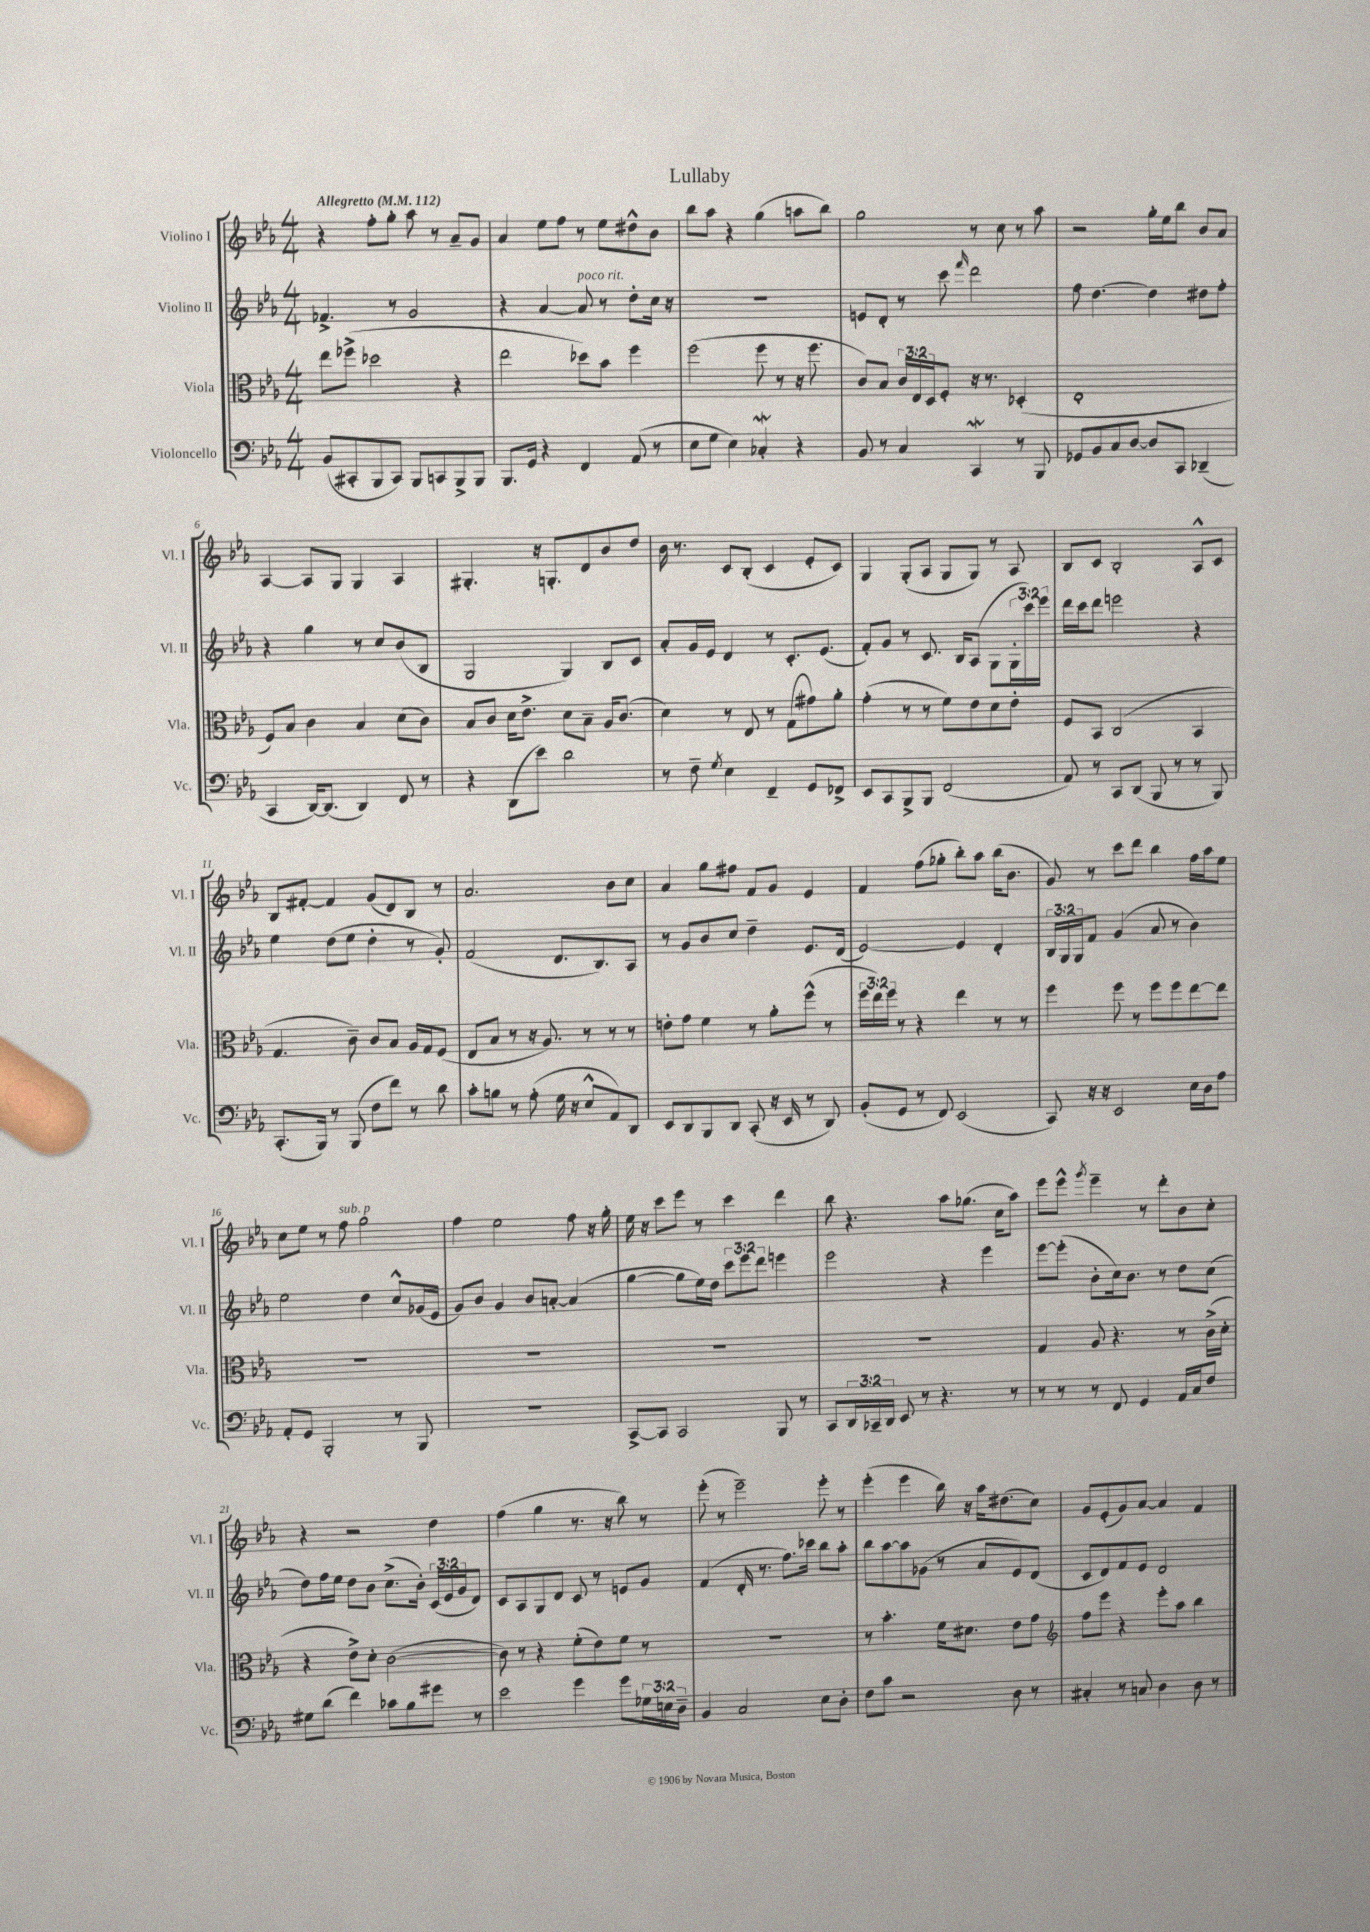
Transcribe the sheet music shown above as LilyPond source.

\header { title = "Lullaby" }
<<
\new StaffGroup <<
\new Staff = "s0" \with { instrumentName = "Violino I" shortInstrumentName = "Vl. I" } {
    \clef treble \key ees \major \numericTimeSignature \time 4/4 \tempo "Allegretto" 4 = 112
    r4 f''8-. g''8-. aes''8 r8 aes'8-- g'8 |
    aes'4 ees''8 f''8 r8 ees''8 dis''8-^ bes'8 |
    bes''8 aes''8 r4 g''4( a''8 bes''8) |
    g''2 r8 c''8 r8 aes''8 |
    r2 g''16-. ees''16 bes''8 bes'8 aes'8 |
    aes4~ aes8 g8 g4 aes4 |
    gis4.-. r16 g8.-. d'8 bes'8 d''8 |
    bes'16 r8. c'8 bes8-.( c'4 ees'8-. c'8) |
    g4 g8-.( aes8 g8 g8) r8 aes8 |
    bes8 c'8 bes2-. aes8-^ c'8 |
    bes8 fis'8~-. fis'4 g'8( d'8) bes8 r8 |
    aes'2. bes'8 c''8 |
    aes'4 g''8 fis''8 f'8 g'8 ees'4 |
    f'4 f''8( ges''8-. bes''8-.) aes''8 bes''16( bes'8. |
    g'8) r8 c'''8 d'''8 bes''4 f''16 aes''16 ees''8 |
    c''8 ees''8 r8 f''8^\markup { \italic "sub. p" } g''2 |
    f''4 ees''2 f''8 r16 g''16-. |
    ees''16 r16 c'''8 ees'''8 r8 c'''4 d'''4 |
    bes''8 r4. aes''8 ges''8.( c''16 aes''8) |
    ees'''8 ees'''8-^ \acciaccatura { g'''8 } ees'''4-- r8 d'''8-. bes'8 c''8-. |
    r4 r2 d''4 |
    f''4( g''4 r8. r16 bes''8) r8 |
    ees'''8-.( r8 ees'''2--) ees'''8-. r8 |
    ees'''4-.( ees'''4 bes''16) r16 aes''16 dis''8.( c''8) |
    g'8 ees'8-.( g'8) aes'8~ aes'4 f'4 \bar "|." |
}
\new Staff = "s1" \with { instrumentName = "Violino II" shortInstrumentName = "Vl. II" } {
    \clef treble \key ees \major \numericTimeSignature \time 4/4 \override Staff.TupletNumber.text = #tuplet-number::calc-fraction-text
    fes'4.-> r8 g'2 |
    r4 aes'4~ aes'8^\markup { \italic "poco rit." } r8 d''8-. c''16 r16 |
    R1 |
    e'8 d'8-. r8 c'''8 \grace { f'''16 } d'''2 |
    f''8 d''4.~ d''4 dis''8 f''8-. |
    r4 g''4 r8 c''8 bes'8( bes8 |
    g2 g4) bes8 c'8 |
    aes'8-. g'16 ees'16 d'4 r8 c'8.-. ees'8.( |
    f'8-.) g'8 r8 c'8. bes16 aes8( g8 \tuplet 3/2 { g16-. c'''16) ees'''16 } |
    d'''16 c'''16 d'''8 e'''2 r4 |
    ees''4 d''8( ees''8 d''4-. r8 g'8-.) |
    f'2( d'8. bes8.) aes8 |
    r8 g'8 bes'8 c''8 d''4-- ees'8. d'16( |
    ees'2~) ees'4 d'4-. |
    \tuplet 3/2 { bes16 g16 g16 } f'8 g'4( aes'8 r8 bes'4) |
    ees''2 d''4 c''8-^ ges'16( ees'16 |
    g'8) bes'8 g'4 bes'8 a'8~-. a'4( |
    g''4~ g''8 ees''16) d''16 \tuplet 3/2 { c'''8 ees'''8 d'''8 } e'''4 |
    ees'''2 r4 ees'''4 |
    ees'''8~ ees'''8-.( bes'8-. c''16) bes'8. r8 d''8 c''8( |
    d''8) f''16 ees''16 d''8 bes'8 c''8.->( bes'16-.) \tuplet 3/2 { c'16( ees'16 g'16 } d'8) |
    c'8 aes8 g8 d'8 c'8 r8 e'8 g'8 |
    f'4( d'16-. r8. f''8.) ces'''16 bes''8 aes''8-. |
    bes''8 aes''8~ aes''8 ges'8( r8 aes'8 ees'8) d'8( |
    c'8 d'8) f'8 ees'8 d'2 \bar "|." |
}
\new Staff = "s2" \with { instrumentName = "Viola" shortInstrumentName = "Vla." } {
    \clef alto \key ees \major \numericTimeSignature \time 4/4 \override Staff.TupletNumber.text = #tuplet-number::calc-fraction-text
    ees''8 fes''8->( des''2 r4 |
    ees''2 des''8) bes'8 f''4 |
    f''2( f''8 r8 r16 f''8. |
    c'8) bes8 \tuplet 3/2 { c'16 ees16 d16 } f8-. r16 r8. des4-.( |
    ees1-. |
    f8) bes8 c'4 bes4 d'8( c'8) |
    bes8 c'8 d'16 ees'8.-> d'8 bes8-- aes16 c'8.( |
    d'4) r8 ees8 r8 g8( gis'8) aes'8-. |
    g'4-.( r8 r8 f'8) ees'8 d'8 ees'8-. |
    f8 bes,8 c2( bes,4 |
    g4. c'8--) c'8 bes8 aes16 g16 f8( |
    ees8 bes8 r8 r16 aes8.) r8 r8 r8 |
    e'8-. g'8 f'4 r8 aes'8-. f''8-^( r8 |
    \tuplet 3/2 { f''16 ees''16) f''16 } r8 r4 ees''4 r8 r8 |
    f''4 f''8 r8 f''8 f''8 ees''8~ ees''8 |
    R1 |
    R1 |
    R1 |
    R1 |
    g4 aes8 r4. r8 c'16->( d'16-. |
    r4 ees'8->) d'8-. c'2~( |
    c'8) r8 r4 f'8-.( ees'8) f'8 r8 |
    R1 |
    r8 bes'4.-. f'16 dis'8. ees'8 g'8 |
    \clef treble f''8 ees'''8 r4 ees'''8-. aes''8 bes''4 \bar "|." |
}
\new Staff = "s3" \with { instrumentName = "Violoncello" shortInstrumentName = "Vc." } {
    \clef bass \key ees \major \numericTimeSignature \time 4/4 \override Staff.TupletNumber.text = #tuplet-number::calc-fraction-text
    bes,8( cis,8-. bes,,8 cis,8) bes,,8 c,8 bes,,8-> bes,,8 |
    bes,,8. g,16 r4 f,4 aes,8( r8 |
    ees8 g8 ees4) ces4-.\mordent r4 |
    bes,8 r8 c4 c,4\mordent r8 bes,,8 |
    ges,8 bes,8 c8 d8~ d8 c,8 des,4--( |
    c,4 d,16~) d,8.( d,4) f,8 r8 |
    r4 d,8( ees'8) d'2 |
    r8 f8-- \acciaccatura { g8 } ees4 f,4-- g,8 fes,8-> |
    ees,8 c,8 bes,,8-> bes,,8 f,2( |
    aes,8) r8 c,8 d,8( bes,,8 r8 r8 bes,,8) |
    c,8.-.( bes,,16) r8 bes,,8( f8 f'8) r8 d'8 |
    c'8-. b8 r8 aes8-.( g16 r16 ees8-^ aes,8) d,8 |
    ees,8 d,8 bes,,8 d,8 c,8-.( r16 ees,16 r8 d,8) |
    bes,8-.( g,8 r8 f,8) ees,2( |
    c,8) r16 r16 ees,2 ees16 d16 aes8 |
    aes,8-. g,8 bes,,2-. r8 bes,,8 |
    R1 |
    c,8~-> c,8 c,2 bes,,8 r8 |
    c,8 \tuplet 3/2 { d,16 ces,16-- d,16 } ees,8 r8 r4. r8 |
    r8 r8 r8 f,8 g,4 aes,16 c16 f8 |
    gis8 d'8( f'4) ces'8 bes8 gis'8 r8 |
    ees'2 g'4 g'8 \tuplet 3/2 { ges16 e16 d16-- } |
    bes,4 c2 ees8 d8-. |
    f8 c'8 r2 d8 r8 |
    cis4-. r8 c8 d4 d8 r8 \bar "|." |
}
>>
>>
